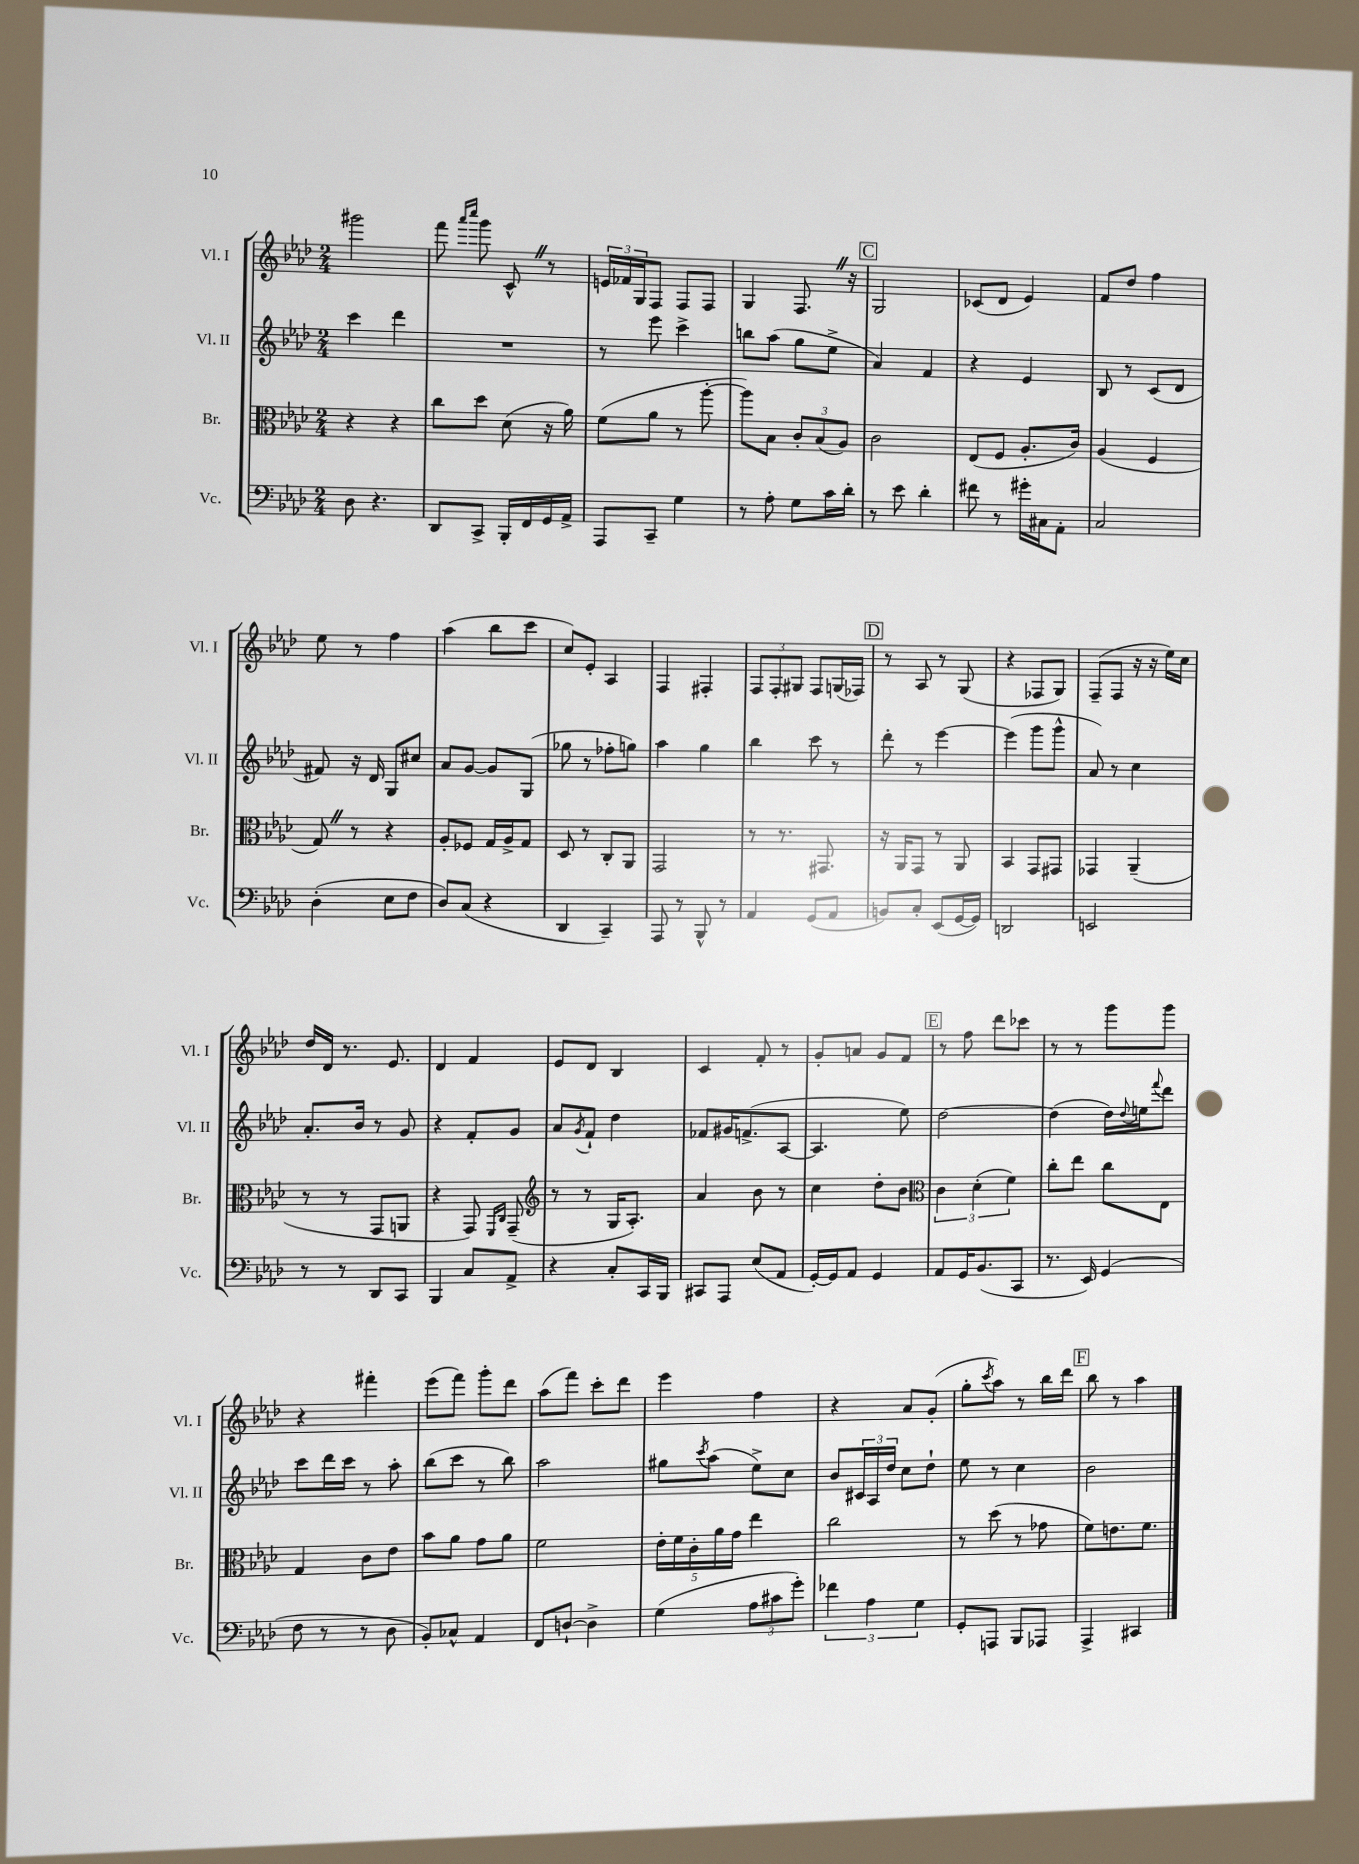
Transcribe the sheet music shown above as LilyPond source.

<<
\new StaffGroup <<
\new Staff = "s0" \with { instrumentName = "Vl. I" shortInstrumentName = "Vl. I" } {
    \clef treble \key aes \major \numericTimeSignature \time 2/4
    gis'''2 |
    f'''8 \grace { aes'''16 c''''16 } g'''8 c'8-^ \once \override BreathingSign.text = \markup { \musicglyph "scripts.caesura.straight" } \breathe r8 |
    \tuplet 3/2 { e'16 fes'16 g16 } f8 f8 f8 |
    g4 f8. \once \override BreathingSign.text = \markup { \musicglyph "scripts.caesura.straight" } \breathe r16 |
    \mark \markup { \box "C" } g2 |
    ces'8( des'8 ees'4) |
    f'8 des''8 f''4 |
    ees''8 r8 f''4 |
    aes''4( bes''8 c'''8 |
    c''8) ees'8-. aes4 |
    f4 fis4-. |
    \tuplet 3/2 { f8 f8-. gis8 } f8 g16( fes16) |
    \mark \markup { \box "D" } r8 aes8 r8 g8( |
    r4 fes8 g8) |
    f8--( f8 r16 r16 ees''16) c''16 |
    des''16 des'16 r8. ees'8. |
    des'4 f'4 |
    ees'8 des'8 bes4 |
    c'4 f'8-. r8 |
    g'8-. a'8 g'8 f'8 |
    \mark \markup { \box "E" } r8 f''8 des'''8 ces'''8 |
    r8 r8 g'''8 g'''8 |
    r4 fis'''4-. |
    ees'''8( f'''8) g'''8-. des'''8 |
    aes''8( f'''8) c'''8-. des'''8 |
    ees'''4 f''4 |
    r4 aes'8 g'8-.( |
    g''8-. \acciaccatura { c'''8 } aes''8) r8 bes''16 des'''16 |
    \mark \markup { \box "F" } bes''8 r8 aes''4 \bar "|." |
}
\new Staff = "s1" \with { instrumentName = "Vl. II" shortInstrumentName = "Vl. II" } {
    \clef treble \key aes \major \numericTimeSignature \time 2/4
    c'''4 des'''4 |
    R2 |
    r8 ees'''8 c'''4-> |
    b''8 aes''8( g''8 ees''8-> |
    \mark \markup { \box "C" } aes'4) f'4 |
    r4 ees'4 |
    bes8 r8 c'8( des'8 |
    fis'8) r16 des'16 g8 cis''8 |
    aes'8 g'8~ g'8 g8( |
    ges''8 r8 fes''8-. g''8) |
    aes''4 g''4 |
    bes''4 c'''8 r8 |
    \mark \markup { \box "D" } des'''8-. r8 ees'''4~ |
    ees'''4( g'''8 g'''8-^ |
    aes'8) r8 c''4 |
    aes'8.-. bes'16 r8 g'8 |
    r4 f'8-. g'8 |
    aes'8 \acciaccatura { g'8 } f'8-! des''4 |
    fes'8 gis'16 f'8.->( aes8~ |
    aes4. ees''8) |
    \mark \markup { \box "E" } des''2~ |
    des''4( des''16) \appoggiatura { des''8 } e''16 \appoggiatura { f'''8 } des'''8 |
    c'''8 des'''16 c'''16 r8 aes''8-. |
    bes''8( c'''8 r8 bes''8) |
    aes''2 |
    gis''8 \acciaccatura { c'''8 } aes''8( ees''8->) c''8 |
    bes'8 \tuplet 3/2 { cis'16 aes16 des''16 } c''8 des''8-! |
    ees''8 r8 c''4 |
    \mark \markup { \box "F" } bes'2 \bar "|." |
}
\new Staff = "s2" \with { instrumentName = "Br." shortInstrumentName = "Br." } {
    \clef alto \key aes \major \numericTimeSignature \time 2/4
    r4 r4 |
    c''8 des''8 des'8( r16 aes'16) |
    f'8( aes'8 r8 aes''8~-. |
    aes''8) bes8 \tuplet 3/2 { c'8-. bes8( aes8) } |
    \mark \markup { \box "C" } c'2 |
    ees8( f8 aes8.-. c'16) |
    aes4( f4 |
    g8) \once \override BreathingSign.text = \markup { \musicglyph "scripts.caesura.straight" } \breathe r8 r4 |
    aes8-. fes8 g16 aes16-> g8 |
    des8 r8 c8-. aes,8 |
    g,2 |
    r8 r8. gis,8. |
    \mark \markup { \box "D" } r16 aes,16 g,8 r8 aes,8 |
    bes,4 g,8 gis,8 |
    ges,4 aes,4--( |
    r8 r8 g,8 a,8 |
    r4 g,8) \grace { f,16 c16 } g,8--( |
    \clef treble r8 r8 g16 aes8.-.) |
    aes'4 bes'8 r8 |
    c''4 des''8-. bes'8 |
    \mark \markup { \box "E" } \clef alto \tuplet 3/2 { c'4 des'4-.( f'4) } |
    c''8-. ees''8 c''8 ees8 |
    g4 c'8 ees'8 |
    bes'8 aes'8 g'8 aes'8 |
    f'2 |
    \tuplet 5/4 { ees'16-. f'16 c'16-. aes'16 g'16 } ees''4 |
    c''2 |
    r8 des''8( r8 ges'8 |
    \mark \markup { \box "F" } f'8) e'8. f'8. \bar "|." |
}
\new Staff = "s3" \with { instrumentName = "Vc." shortInstrumentName = "Vc." } {
    \clef bass \key aes \major \numericTimeSignature \time 2/4
    des8 r4. |
    des,8 c,8-> bes,,16-. f,16 g,16 aes,16-> |
    aes,,8 c,8-- g4 |
    r8 aes8-. g8 c'16 des'16-. |
    \mark \markup { \box "C" } r8 ees'8 des'4-. |
    fis'8 r8 gis'16-. cis16 aes,8-. |
    c2 |
    des4-.( ees8 f8 |
    des8) c8( r4 |
    des,4 c,4--) |
    aes,,8 r8 bes,,8-^ r8 |
    aes,4 g,8( aes,8 |
    \mark \markup { \box "D" } b,8) c8-. ees,8( g,16~ g,16) |
    d,2 |
    e,2 |
    r8 r8 des,8 c,8 |
    bes,,4 c8 aes,8-> |
    r4 c8-. c,16 bes,,16 |
    cis,8 aes,,8 ees8( aes,8 |
    g,16~-.) g,16 aes,8 g,4 |
    \mark \markup { \box "E" } aes,8 g,16 bes,8.( c,8 |
    r8. ees,16) g,4( |
    f8 r8 r8 des8 |
    bes,8-.) ces8-^ aes,4 |
    f,8 d8~-! d4-> |
    g4( \tuplet 3/2 { aes8 cis'8 g'8-.) } |
    \tuplet 3/2 { fes'4 aes4 g4 } |
    g,8-. a,,8 bes,,8 aes,,8 |
    \mark \markup { \box "F" } aes,,4-> cis,4 \bar "|." |
}
>>
>>
\layout { \context { \Score \remove "Bar_number_engraver" } }
